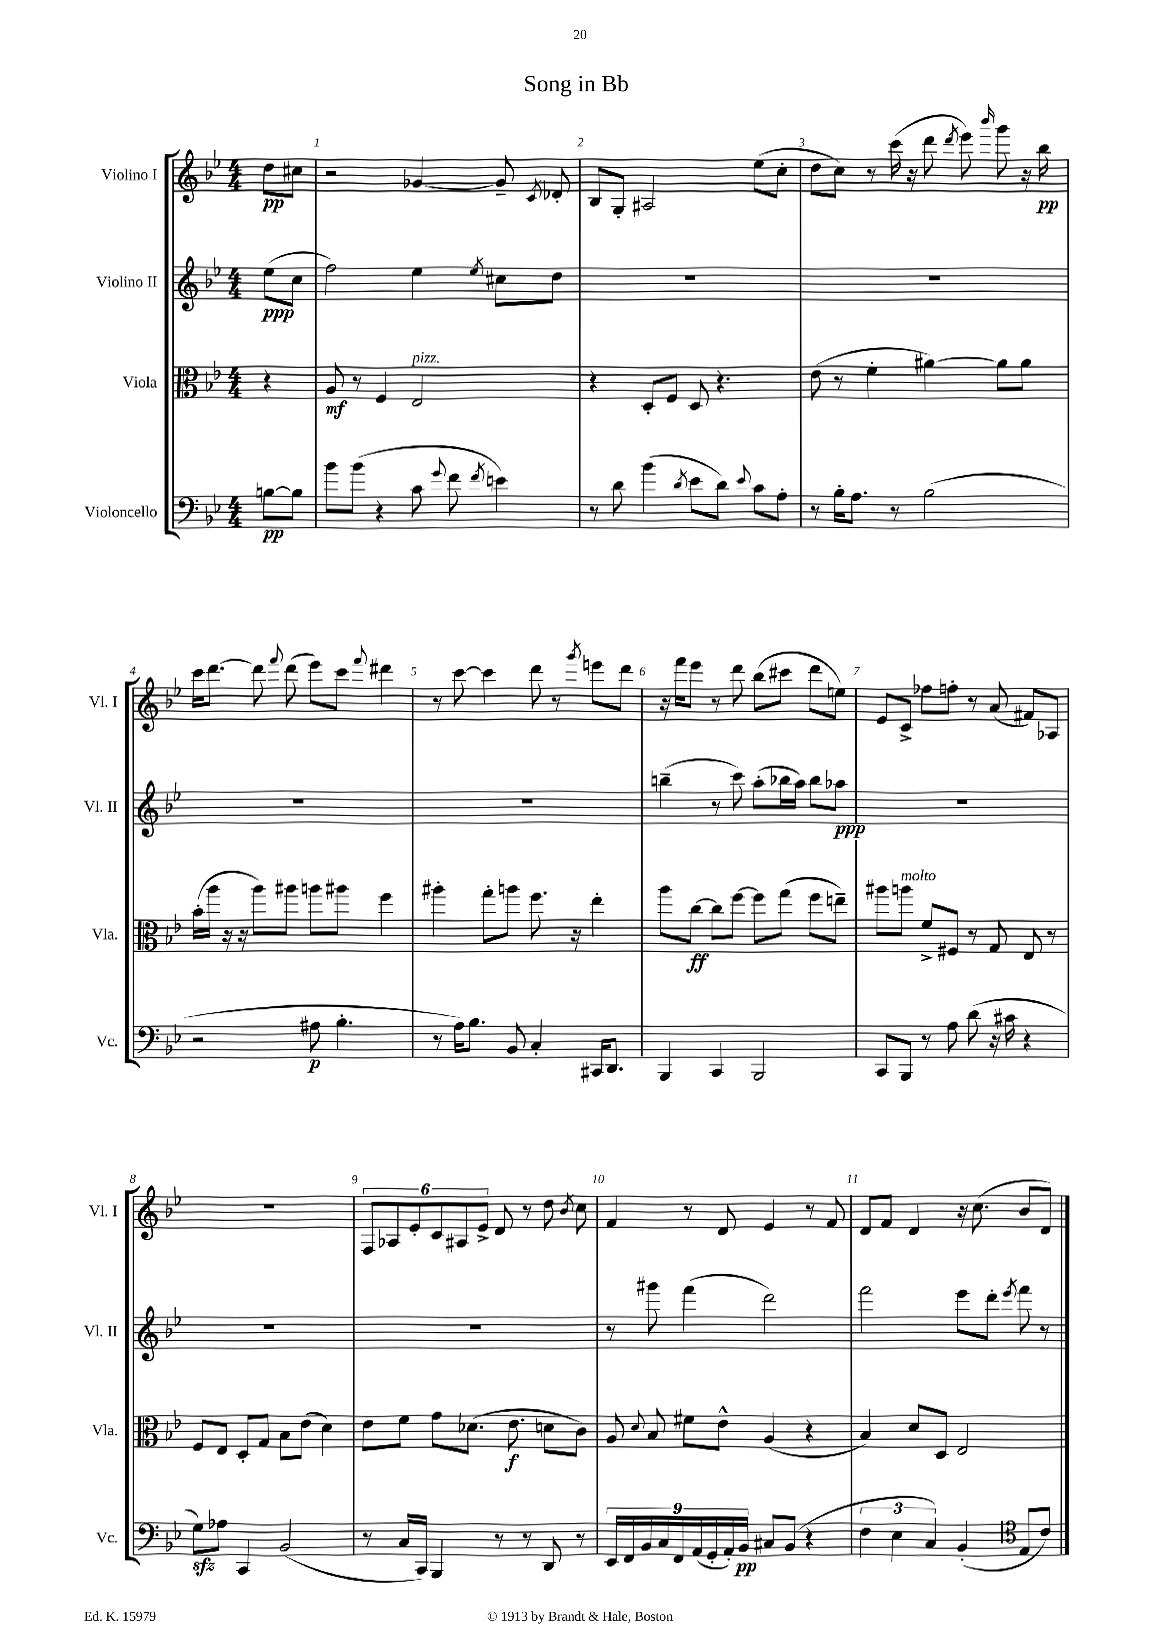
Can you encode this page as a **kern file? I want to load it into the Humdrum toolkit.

**kern	**dynam	**kern	**dynam	**kern	**dynam	**kern	**dynam
*part4	*part4	*part3	*part3	*part2	*part2	*part1	*part1
*staff4	*staff4	*staff3	*staff3	*staff2	*staff2	*staff1	*staff1
*I"Violoncello	*	*I"Viola	*	*I"Violino II	*	*I"Violino I	*
*I'Vc.	*	*I'Vla.	*	*I'Vl. II	*	*I'Vl. I	*
*clefF4	*	*clefC3	*	*clefG2	*	*clefG2	*
*k[b-e-]	*	*k[b-e-]	*	*k[b-e-]	*	*k[b-e-]	*
*M4/4	*	*M4/4	*	*M4/4	*	*M4/4	*
=	=	=	=	=	=	=	=
[8Bn\L	pp	4r	.	(8ee-\L	ppp	8dd\L	pp
8B\J]	.	.	.	8cc\J	.	8cc#X\J	.
=1	=1	=1	=1	=1	=1	=1	=1
8b-\L	.	8A/	mf	2ff\)	.	2r	.
(8b-\J	.	8r	.	.	.	.	.
4r	.	4F/	.	.	.	.	.
!	!	!LO:TX:a:i:t=pizz.	!	!	!	!	!
8c\	.	2E-/	.	4ee-\	.	[4g-X/	.
8qqg/	.	.	.	.	.	.	.
8f\	.	.	.	.	.	.	.
8qf/	.	.	.	8qee-/	.	.	.
4en\)	.	.	.	8cc#X\L	.	8g-~/]	.
.	.	.	.	.	.	8qc/	.
.	.	.	.	8dd\J	.	8d-X'/	.
=2	=2	=2	=2	=2	=2	=2	=2
8r	.	4r	.	1r	.	8B-/L	.
8d\	.	.	.	.	.	8G'/J	.
(4b-\	.	8D'/L	.	.	.	2A#X/	.
.	.	8F/J	.	.	.	.	.
8qd/	.	.	.	.	.	.	.
8e-\L	.	8D/	.	.	.	.	.
8d\J)	.	4.r	.	.	.	.	.
8qqe-/	.	.	.	.	.	.	.
8c\L	.	.	.	.	.	(8ee-\L	.
8A'\J	.	.	.	.	.	8cc'\J	.
=3	=3	=3	=3	=3	=3	=3	=3
8r	.	(8e-\	.	1r	.	8dd\L	.
16B-'\KL	.	8r	.	.	.	8cc\J)	.
8.A\J	.	.	.	.	.	.	.
.	.	4f'\	.	.	.	8r	.
8r	.	.	.	.	.	(16ccc\	.
.	.	.	.	.	.	16r	.
(2B-\	.	[4a#X\)	.	.	.	8ddd\	.
.	.	.	.	.	.	8qddd/	.
.	.	.	.	.	.	8eee-\)	.
.	.	.	.	.	.	16qqbbb-/	.
.	.	8a#\L]	.	.	.	8ggg\	.
.	.	8a#\J	.	.	.	16r	.
.	.	.	.	.	.	16bb-\	pp
!!LO:LB:g=z
=4	=4	=4	=4	=4	=4	=4	=4
2r	.	(16b-'\LL	.	1r	.	16ccc\KL	.
.	.	16aa\JJ	.	.	.	[8.ddd\J	.
.	.	16r	.	.	.	.	.
.	.	16r	.	.	.	.	.
.	.	8aa\L)	.	.	.	8ddd\]	.
.	.	.	.	.	.	8qqfff/	.
.	.	8aa#X\J	.	.	.	(8ddd\	.
8A#X\	p	8aan\L	.	.	.	8eee-\L)	.
4.B-'\	.	8aa#X\J	.	.	.	8ccc\J	.
.	.	.	.	.	.	8qqfff/	.
.	.	4ff\	.	.	.	4ddd#X\	.
=5	=5	=5	=5	=5	=5	=5	=5
8r	.	4aa#X'\	.	1r	.	8r	.
16A\KL)	.	.	.	.	.	[8ccc\	.
8.B-\J	.	.	.	.	.	.	.
.	.	8gg'\L	.	.	.	4ccc\]	.
8BB-/	.	8aan\J	.	.	.	.	.
4C'/	.	8.ff\	.	.	.	8ddd\	.
.	.	.	.	.	.	8r	.
.	.	16r	.	.	.	.	.
.	.	.	.	.	.	8qggg/	.
16CC#X/KL	.	4ee-'\	.	.	.	8eeen\L	.
8.DD/J	.	.	.	.	.	.	.
.	.	.	.	.	.	8ddd\J	.
=6	=6	=6	=6	=6	=6	=6	=6
4BBB-/	.	8aa\L	.	(4bbn~\	.	16r	.
.	.	.	.	.	.	16fff\KL	.
.	.	[8cc\J	ff	.	.	8eee-\J	.
4CC/	.	8cc\L]	.	8r	.	8r	.
.	.	[8ff\J	.	8ccc\)	.	8ddd\	.
2BBB-/	.	8ff\L]	.	(8aa'\L	.	(8bb-\L	.
.	.	(8gg\J	.	16bb-X\L	.	8ccc#X\J	.
.	.	.	.	16aa\JJ)	.	.	.
.	.	8ff\L	.	8bb-\L	.	8ddd\L	.
.	.	8een~\J)	.	8aa-X\J	ppp	8een\J)	.
=7	=7	=7	=7	=7	=7	=7	=7
8CC/L	.	8aa#X\L	.	1r	.	8e-/L	.
!	!	!LO:TX:a:i:t=molto	!	!	!	!	!
8BBB-/J	.	8aan\J	.	.	.	8c^/J	.
8r	.	8f^/L	.	.	.	8ff-X\L	.
8A\	.	8F#X/J	.	.	.	8ffn'\J	.
(8d\	.	8r	.	.	.	8r	.
16r	.	8G/	.	.	.	(8a/	.
16c#X\	.	.	.	.	.	.	.
4r	.	8E-/	.	.	.	8f#X/L)	.
.	.	8r	.	.	.	8A-X/J	.
!!LO:LB:g=z
=8	=8	=8	=8	=8	=8	=8	=8
8Gzz\L)	.	8F/L	.	1r	.	1r	.
8A-X\J	.	8E-/J	.	.	.	.	.
4CC/	.	8D'/L	.	.	.	.	.
.	.	8G/J	.	.	.	.	.
(2BB-/	.	8B-\L	.	.	.	.	.
.	.	(8e-\J	.	.	.	.	.
.	.	4d\)	.	.	.	.	.
=9	=9	=9	=9	=9	=9	=9	=9
8r	.	8e-\L	.	1r	.	12F/L	.
.	.	.	.	.	.	12A-X/	.
16C/LL	.	8f\J	.	.	.	.	.
.	.	.	.	.	.	12e-'/	.
16CC/JJ)	.	.	.	.	.	.	.
4BBB-/	.	8g\L	.	.	.	12c/	.
.	.	.	.	.	.	12A#X/	.
.	.	(8.d-X\J	.	.	.	.	.
.	.	.	.	.	.	12e-^/J	.
8r	.	.	.	.	.	8d/	.
.	.	8.e-\	f	.	.	.	.
8r	.	.	.	.	.	8r	.
8DD/	.	8dn\L	.	.	.	8dd\	.
.	.	.	.	.	.	8qb-/	.
8r	.	8c\J)	.	.	.	8cc\	.
=10	=10	=10	=10	=10	=10	=10	=10
18EE-/LL	.	8A/	.	8r	.	4f/	.
18FF/	.	.	.	.	.	.	.
18BB-/	.	.	.	.	.	.	.
.	.	8qqd/	.	.	.	.	.
.	.	8B-/	.	8ggg#X\	.	.	.
18C/	.	.	.	.	.	.	.
18FF/	.	.	.	.	.	.	.
.	.	8f#X\L	.	(4fff\	.	8r	.
(18AA/	.	.	.	.	.	.	.
18GG'/	.	.	.	.	.	.	.
.	.	8e-^^\J	.	.	.	8d/	.
18AA'/)	.	.	.	.	.	.	.
18BB-/JJ	pp	.	.	.	.	.	.
8C#X/L	.	(4A/	.	2ddd\)	.	4e-/	.
(8BB-/J	.	.	.	.	.	.	.
4r	.	4r	.	.	.	8r	.
.	.	.	.	.	.	8f/	.
=11	=11	=11	=11	=11	=11	=11	=11
6F\	.	4B-/)	.	2fff\	.	8d/L	.
.	.	.	.	.	.	8f/J	.
6E-\	.	.	.	.	.	.	.
.	.	8d/L	.	.	.	4d/	.
6C/)	.	.	.	.	.	.	.
.	.	8D/J	.	.	.	.	.
(4BB-'/	.	2E-/	.	8eee-\L	.	16r	.
.	.	.	.	.	.	(8.cc\	.
.	.	.	.	8ddd'\J	.	.	.
*clefC4	*	*	*	*	*	*	*
.	.	.	.	8qeee-/	.	.	.
8E-/L	.	.	.	8fff\	.	8b-/L	.
8c/J)	.	.	.	8r	.	8d/J)	.
==	==	==	==	==	==	==	==
*-	*-	*-	*-	*-	*-	*-	*-
